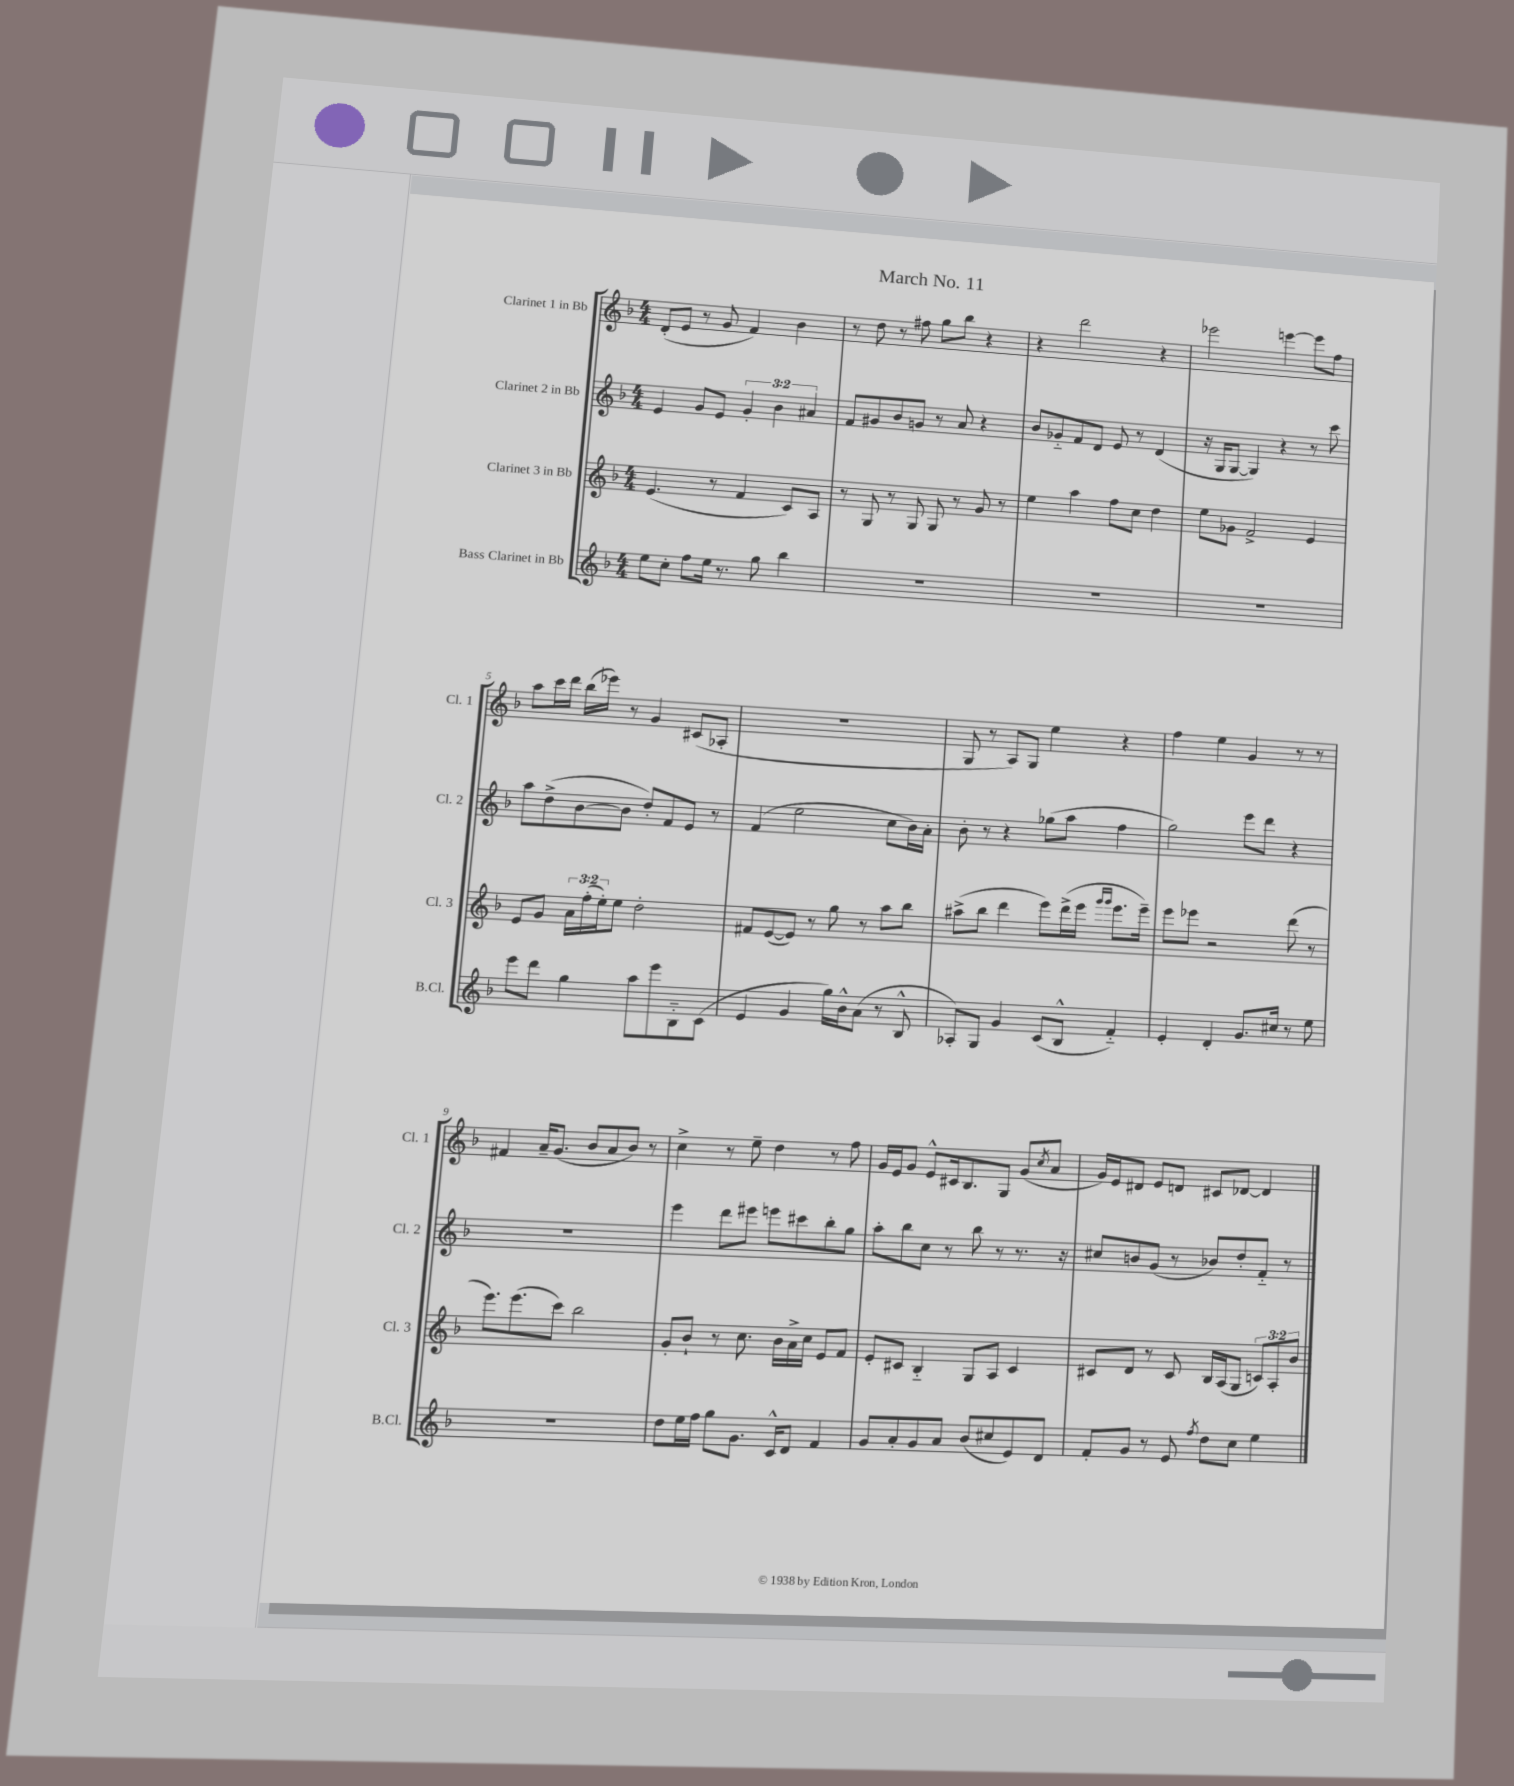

**kern	**kern	**kern	**kern
*part4	*part3	*part2	*part1
*staff4	*staff3	*staff2	*staff1
*I"Bass Clarinet in Bb	*I"Clarinet 3 in Bb	*I"Clarinet 2 in Bb	*I"Clarinet 1 in Bb
*I'B.Cl.	*I'Cl. 3	*I'Cl. 2	*I'Cl. 1
*clefG2	*clefG2	*clefG2	*clefG2
*k[b-]	*k[b-]	*k[b-]	*k[b-]
*M4/4	*M4/4	*M4/4	*M4/4
=1	=1	=1	=1
8ee\L	(4.e/	4e/	(8d'/L
8cc'\J	.	.	8e/J
8ff\L	.	8g/L	8r
16ee\Jk	8r	8e/J	8g/
8.r	.	.	.
.	4f/	6g'/	4f/)
8gg\	.	.	.
.	.	6b-\	.
4bb-\	8c/L)	.	4b-\
.	.	6a#X/	.
.	8A/J	.	.
=2	=2	=2	=2
1r	8r	8f/L	8r
.	8G/	8g#X/	8dd\
.	8r	8b-/	8r
.	8G/	8gn/J	8ff#X\
.	8G/	8r	8gg\L
.	8r	8a/	8bb-\J
.	8g/	4r	4r
.	8r	.	.
=3	=3	=3	=3
1r	4ee\	8b-/L	4r
.	.	8g-X/	.
.	4aa\	8f/	2ddd\
.	.	8d/J	.
.	8ff\L	8e/	.
.	8cc\J	8r	.
.	4dd\	(4d/	4r
=4	=4	=4	=4
1r	8ee\L	16r	2eee-X\
.	.	16G/KL	.
.	8g-X\J	[8G/J	.
.	2f^/	4G/])	.
.	.	4r	[4eeen\
.	4e/	8r	8eee\L]
.	.	8ccc\	8ff\J
!!LO:LB:g=z
=5	=5	=5	=5
8eee\L	8e/L	8aa\L	8aa\L
8ddd\J	8g/J	(8dd^\	16ccc\L
.	.	.	16ddd\JJ
4gg\	24a\LL	[8b-\	(16bb-\LL
.	(24ff'\	.	.
.	.	.	16eee-X\JJ)
.	24ee'\J)	.	.
.	8ee\J	8b-\J]	8r
8aa\L	2dd'\	8dd'/L)	4g/
8eee\	.	8f/	.
8B-\	.	8e/J	(8c#X/L
(8c\J	.	8r	8A-X'/J
=6	=6	=6	=6
4e/	8f#X/L	(4f/	1r
.	([8e/	.	.
4g/	8e/J])	2ee\	.
.	8r	.	.
16gg\LL)	8gg\	.	.
16b-^^\J	.	.	.
(8a\J	8r	.	.
8r	8aa\L	8cc\L	.
8B-^^/	8bb-\J	16b-\L)	.
.	.	16a'\JJ	.
=7	=7	=7	=7
8A-X'/L)	(8aa#X^\L	8b-'\	8G/
8G/J	8bb-\J	8r	8r
4g/	4ddd\	4r	8A/L)
.	.	.	8G/J
(8c/L	8eee\L)	(8gg-X\L	4ee\
8B-^^/J	(16ddd^\L	8aa\J	.
.	16eee\JJ	.	.
.	16qqggg/LL	.	.
.	16qqggg/JJ	.	.
4f/)	8.eee\L	4ff\	4r
.	16eee~\Jk)	.	.
=8	=8	=8	=8
4e'/	8eee\L	2gg\)	4ff\
.	8eee-X\J	.	.
4d'/	2r	.	4ee\
8.g/L	.	8eee\L	4g/
.	.	8ddd\J	.
16cc#X/Jk	.	.	.
8r	(8ddd\	4r	8r
8ee\	8r	.	8r
!!LO:LB:g=z
=9	=9	=9	=9
1r	8.eee\L)	1r	4f#X/
.	(8.eee\	.	.
.	.	.	16a~/KL
.	.	.	(8.g/J
.	8ccc\J)	.	.
.	2bb-\	.	8b-/L
.	.	.	8a/
.	.	.	8b-/J)
.	.	.	8r
=10	=10	=10	=10
8dd\L	8g'/L	4eee\	4cc^\
16ee\L	8b-`/J	.	.
16ff\JJ	.	.	.
8gg\L	8r	8ddd\L	8r
8.g\J	8.cc\	8eee#X\J	8ee~\
.	.	8eeen\L	4dd\
16c^^/KL	16b-\LL	.	.
8d/J	16a^\	8ccc#X\	.
.	16cc\JJ	.	.
4f/	8e/L	8bb-'\	8r
.	8f/J	8gg\J	8ff\
=11	=11	=11	=11
8g/L	8e'/L	8aa'\L	16g/LL
.	.	.	16e/J
8a'/	8c#X/J	8bb-\	8g/J
8g/	4B-/	8cc\J	8e^^/L
8a/J	.	8r	16c#X/k
.	.	.	8.B-/
(8b-/L	8G/L	8bb-\	.
8cc#X/	8A/J	8r	8G/J
8e/)	4c#/	8.r	(8g/L
.	.	.	8qcc/
8d/J	.	.	8a/J
.	.	16r	.
=12	=12	=12	=12
8f'/L	8c#X/L	8cc#X/L	16g/LL)
.	.	.	16e/J
8g/J	8d/J	8bn/	8d#X/J
8r	8r	(8g/J	8e/L
8e/	8c#/	8r	8dn/J
8qff/	.	.	.
8dd\L	16B-/LL	8b-X/L)	8c#X/L
.	(16A/J	.	.
8cc\J	8G/J	8dd'/	[8d-X/J
4ee\	12cn/L)	8f/J	4d-/]
.	12A'/	.	.
.	.	8r	.
.	12b-/J	.	.
==	==	==	==
*-	*-	*-	*-
